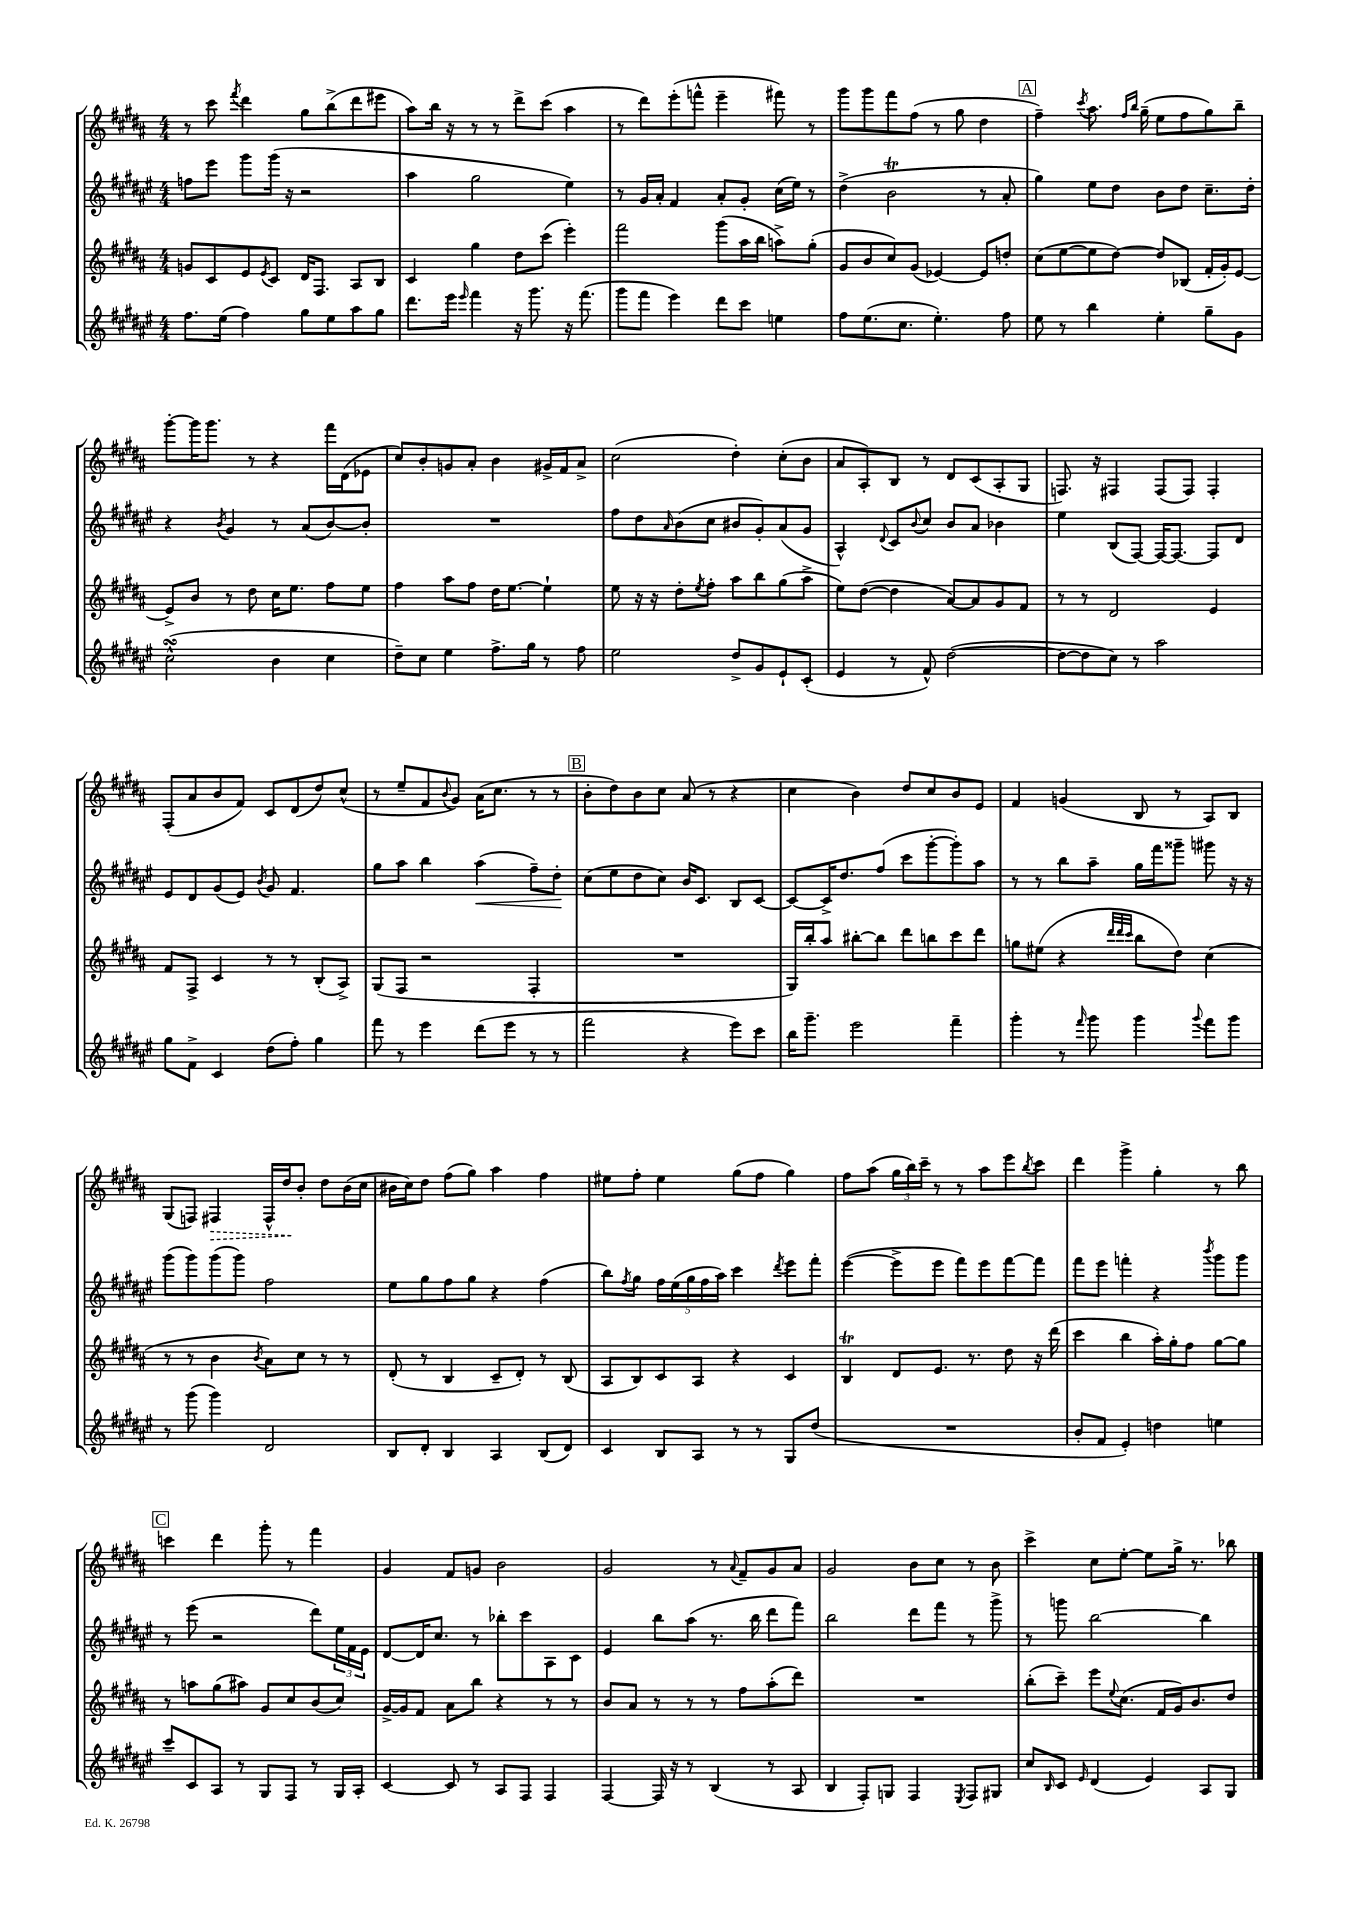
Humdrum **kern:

**kern	**kern	**kern	**dynam	**kern	**dynam
*part4	*part3	*part2	*part2	*part1	*part1
*staff4	*staff3	*staff2	*staff2	*staff1	*staff1
*clefG2	*clefG2	*clefG2	*	*clefG2	*
*k[f#c#g#d#a#e#]	*k[f#c#g#d#a#]	*k[f#c#g#d#a#e#]	*	*k[f#c#g#d#a#]	*
*M4/4	*M4/4	*M4/4	*	*M4/4	*
=1	=1	=1	=1	=1	=1
8.ff#\L	8gn/L	8ffn\L	.	8r	.
.	8c#/	8eee#\J	.	8ccc#\	.
(16ee#\Jk	.	.	.	.	.
.	.	.	.	8qfff#/	.
4ff#\)	8e/	8ggg#\L	.	4ddd#\	.
.	8qe/	.	.	.	.
.	8c#/J	(16ggg#\Jk	.	.	.
.	.	16r	.	.	.
8gg#\L	16d#/KL	2r	.	8gg#\L	.
.	8.F#/J	.	.	.	.
8ee#\	.	.	.	(8bb^\	.
8aa#\	8A#/L	.	.	8ddd#\	.
8gg#\J	8B/J	.	.	8eee#X\J	.
=2	=2	=2	=2	=2	=2
8.ddd#\L	4c#/	4aa#\	.	8aa#\L)	.
.	.	.	.	16bb\Jk	.
16eee#\Jk	.	.	.	16r	.
16qqeee#/	.	.	.	.	.
4fff#\	4gg#\	2gg#\	.	8r	.
.	.	.	.	8r	.
16r	8dd#\L	.	.	8ddd#^\L	.
8.ggg#\	.	.	.	.	.
.	(8ccc#\J	.	.	(8ccc#\J	.
16r	4eee'\)	4ee#\)	.	4aa#\	.
(8.fff#\	.	.	.	.	.
=3	=3	=3	=3	=3	=3
8ggg#\L	2fff#\	8r	.	8r	.
8fff#\J	.	16g#/LL	.	8ddd#\L)	.
.	.	16a#'/JJ	.	.	.
4eee#\)	.	4f#/	.	(8eee'\	.
.	.	.	.	8fffn^^\J	.
8ddd#\L	(8ggg#\L	8a#'/L	.	4eee~\	.
8ccc#\J	16aa#\L	8g#'/J	.	.	.
.	16bb\JJ	.	.	.	.
4een\	8aan^\L)	(16cc#\LL	.	8fff#X\)	.
.	.	16ee#\JJ)	.	.	.
.	(8gg#'\J	8r	.	8r	.
=4	=4	=4	=4	=4	=4
8ff#\L	8g#/L	(4dd#^\	.	8ggg#\L	.
(8.ee#\	8b/	.	.	8ggg#\	.
.	8cc#/)	2bT\	.	8fff#\	.
8.cc#\J	.	.	.	.	.
.	(8g#/J	.	.	(8ff#\J	.
4.ee#'\)	[4e-X/)	.	.	8r	.
.	.	.	.	8gg#\	.
.	8e-/L]	8r	.	4dd#\	.
8ff#\	8ddn'/J	8a#'/	.	.	.
!!LO:REH:place=s1:t=A
=5	=5	=5	=5	=5	=5
8ee#\	(8cc#\L	4gg#\)	.	4ff#~\)	.
8r	[8ee\	.	.	.	.
.	.	.	.	8qccc#/	.
4bb\	8ee\]	8ee#\L	.	8.aa#\	.
.	[8dd#\J)	8dd#\J	.	.	.
.	.	.	.	16qqff#/LL	.
.	.	.	.	16qqbb/JJ	.
.	.	.	.	(16gg#~\	.
4ee#'\	8dd#/L]	8b\L	.	8ee\L	.
.	(8B-X/J	8dd#\J	.	8ff#\	.
8gg#~\L	16f#'/LL	8.cc#~\L	.	8gg#\)	.
.	16g#'/J)	.	.	.	.
8g#\J	[8e/J	.	.	8bb~\J	.
.	.	16dd#'\Jk	.	.	.
!!LO:LB:g=z
=6	=6	=6	=6	=6	=6
(2cc#sSSS^^\	8e^/L]	4r	.	[8ggg#'\L	.
.	8b/J	.	.	16ggg#\K]	.
.	.	.	.	8.ggg#\J	.
.	.	8qb/	.	.	.
.	8r	4g#/	.	.	.
.	8dd#\	.	.	8r	.
4b\	16cc#\KL	8r	.	4r	.
.	8.ee\J	.	.	.	.
.	.	(8a#/L	.	.	.
4cc#\	8ff#\L	[8b/)	.	16fff#\LL	.
.	.	.	.	(16d#\J	.
.	8ee\J	8b'/J]	.	8e-X\J	.
=7	=7	=7	=7	=7	=7
8dd#~\L)	4ff#\	1r	.	8cc#/L)	.
8cc#\J	.	.	.	8b'/	.
4ee#\	8aa#\L	.	.	8gn/	.
.	8ff#\J	.	.	8a#'/J	.
8.ff#^\L	16dd#\KL	.	.	4b\	.
.	[8.ee\J	.	.	.	.
16gg#\Jk	.	.	.	.	.
8r	4ee`\]	.	.	16g#X^/LL	.
.	.	.	.	16f#/J	.
8ff#\	.	.	.	8a#^/J	.
=8	=8	=8	=8	=8	=8
2ee#\	8ee\	8ff#\L	.	(2cc#\	.
.	16r	8dd#\	.	.	.
.	16r	.	.	.	.
.	.	16qqa#/	.	.	.
.	8dd#'\L	(8b\	.	.	.
.	8qee/	.	.	.	.
.	8ff#'\J	8cc#\J	.	.	.
8dd#^/L	8aa#\L	8b#X/L	.	4dd#'\)	.
8g#/	8bb\	8g#'/)	.	.	.
8e#`/	(8gg#\	(8a#/	.	(8cc#'\L	.
(8c#'/J	8aa#^\J	8g#/J	.	8b\J	.
=9	=9	=9	=9	=9	=9
4e#/	8ee\L)	4A#^^/)	.	8a#/L	.
.	([8dd#\J	.	.	8A#'/)	.
.	.	8qqd#/	.	.	.
8r	4dd#\]	8c#/L	.	8B/J	.
.	.	8qqb/	.	.	.
8f#^^/)	.	8cc#/J	.	8r	.
([2dd#\	[8a#/L)	8b/L	.	8d#/L	.
.	8a#/]	8a#/J	.	(8c#/	.
.	8g#/	4b-X\	.	8A#'/	.
.	8f#/J	.	.	8G#/J	.
=10	=10	=10	=10	=10	=10
8dd#\L_	8r	4ee#\	.	8.Fn/)	.
8dd#\]	8r	.	.	.	.
.	.	.	.	16r	.
8cc#\J)	2d#/	(8B/L	.	4F#X/	.
8r	.	[8F#/J)	.	.	.
2aa#\	.	16F#/KL_	.	(8F#/L	.
.	.	8.F#/J_	.	.	.
.	.	.	.	8F#/J)	.
.	4e/	8F#/L]	.	4F#'/	.
.	.	8d#/J	.	.	.
!!LO:LB:g=z
=11	=11	=11	=11	=11	=11
8gg#\L	8f#/L	8e#/L	.	(8F#'/L	.
8f#^\J	8F#^/J	8d#/	.	8a#/	.
4c#/	4c#/	(8g#/	.	8b/	.
.	.	8e#/J)	.	8f#/J)	.
.	.	8qb/	.	.	.
(8dd#\L	8r	8g#/	.	8c#/L	.
8ff#'\J)	8r	4.f#/	.	(8d#/	.
4gg#\	(8B'/L	.	.	8dd#/)	.
.	8A#^/J)	.	.	(8cc#^^/J	.
=12	=12	=12	=12	=12	=12
8fff#\	(8G#/L	8gg#\L	.	8r	.
8r	8F#/J	8aa#\J	.	8ee~/L	.
4eee#\	2r	4bb\	.	8f#/	.
.	.	.	.	8qqb/	.
.	.	.	.	8g#/J)	.
!	!	!	!LO:HP:b	!	!
(8ddd#\L	.	(4aa#\	<	(16a#\KL	.
.	.	.	.	8.cc#\J	.
8eee#\J	.	.	.	.	.
8r	4F#'/	8ff#~\L)	.	8r	.
8r	.	8dd#'\J	.	8r	.
.	.	.	[	.	.
!!LO:REH:place=s1:t=B
=13	=13	=13	=13	=13	=13
2fff#\	1r	(8cc#\L	.	8b'\L	.
.	.	8ee#\	.	8dd#\)	.
.	.	8dd#\	.	8b\	.
.	.	8cc#\J)	.	8cc#\J	.
4r	.	16b/KL	.	(8a#/	.
.	.	8.c#/J	.	.	.
.	.	.	.	8r	.
8eee#\L)	.	8B/L	.	4r	.
8ccc#\J	.	[8c#/J	.	.	.
=14	=14	=14	=14	=14	=14
16bb\KL	16G#/LL)	8c#/L_	.	4cc#\	.
8.ggg#~\J	16bb'/J	.	.	.	.
.	8aa#/J	16c#^/K]	.	.	.
.	.	8.dd#/	.	.	.
2eee#\	[8bb#X'\L	.	.	4b\)	.
.	8bb#\J]	(8ff#/J	.	.	.
.	8ddd#\L	8ccc#\L	.	8dd#/L	.
.	8bbn\	[8ggg#'\	.	8cc#/	.
4fff#~\	8ccc#\	8ggg#'\])	.	8b/	.
.	8ddd#\J	8aa#\J	.	8e/J	.
=15	=15	=15	=15	=15	=15
4ggg#'\	8ggn\L	8r	.	4f#/	.
.	(8ee#X\J	8r	.	.	.
8r	4r	8bb\L	.	(4gn/	.
16qqfff#/	.	.	.	.	.
8ggg#\	.	8aa#~\J	.	.	.
.	32qqddd#/LLL	.	.	.	.
.	32qqddd#/	.	.	.	.
.	32qqccc#/JJJ	.	.	.	.
4ggg#\	8bb\L	16gg#\LL	.	8B/	.
.	.	16fff#\J	.	.	.
.	8dd#\J)	8ggg##X~\J	.	8r	.
8qqggg#/	.	.	.	.	.
8fff#\L	(4cc#\	8ggg#X\	.	8A#/L)	.
8ggg#\J	.	16r	.	8B/J	.
.	.	16r	.	.	.
!!LO:LB:g=z
=16	=16	=16	=16	=16	=16
8r	8r	(8ggg#\L	.	(8G#/L	.
(8ggg#\	8r	8ggg#\)	.	8Fn/J)	.
!	!	!	!	!	!LO:HP:b
4ggg#\)	4b\	(8ggg#\	.	4F#X/	>
.	.	8ggg#\J)	.	.	.
.	8qb/	.	.	.	.
2d#/	8a#\L)	2ff#\	.	16F#^^/LL	.
.	.	.	.	16dd#/J	.
.	8cc#\J	.	.	8b'/J	]
.	8r	.	.	8dd#\L	.
.	8r	.	.	(16b\L	.
.	.	.	.	16cc#\JJ	.
=17	=17	=17	=17	=17	=17
8B/L	(8d#'/	8ee#\L	.	16b#X\LL	.
.	.	.	.	16cc#\J)	.
8d#'/J	8r	8gg#\	.	8dd#\J	.
4B/	4B/	8ff#\	.	(8ff#\L	.
.	.	8gg#\J	.	8gg#\J)	.
4A#/	8c#~/L	4r	.	4aa#\	.
.	8d#'/J)	.	.	.	.
(8B/L	8r	(4ff#\	.	4ff#\	.
8d#/J)	(8B/	.	.	.	.
=18	=18	=18	=18	=18	=18
4c#/	8A#/L	8bb\L)	.	8ee#X\L	.
.	.	8qff#/	.	.	.
.	8B/)	8gg#\J	.	8ff#'\J	.
8B/L	8c#/	20ff#\LL	.	4ee#\	.
.	.	(20ee#\	.	.	.
.	.	20gg#\	.	.	.
8A#/J	8A#/J	.	.	.	.
.	.	20ff#\	.	.	.
.	.	20aa#\JJ)	.	.	.
8r	4r	4ccc#\	.	(8gg#\L	.
8r	.	.	.	8ff#\J	.
.	.	8qddd#/	.	.	.
8G#/L	4c#/	8eee#\L	.	4gg#\)	.
(8dd#/J	.	8fff#'\J	.	.	.
=19	=19	=19	=19	=19	=19
1r	4BT/	([4eee#\	.	8ff#\L	.
.	.	.	.	(8aa#\J	.
.	8d#/L	8eee#^\L]	.	24gg#\LL	.
.	.	.	.	24bb\)	.
.	.	.	.	24ccc#~\JJ	.
.	8.e/J	8eee#\J	.	8r	.
.	.	8fff#\L)	.	8r	.
.	8.r	.	.	.	.
.	.	8eee#\	.	8aa#\L	.
.	8dd#\	[8fff#\	.	8eee\	.
.	.	.	.	8qbb/	.
.	16r	8fff#\J]	.	8ccc#\J	.
.	(16ddd#\	.	.	.	.
=20	=20	=20	=20	=20	=20
8b'/L	4ccc#\	8fff#\L	.	4ddd#\	.
8f#/J	.	8eee#\J	.	.	.
4e#'/)	4bb\	4fffn'\	.	4ggg#^\	.
4ddn\	16aa#'\LL)	4r	.	4gg#'\	.
.	16gg#'\J	.	.	.	.
.	8ff#\J	.	.	.	.
.	.	8qbbb/	.	.	.
4een\	[8gg#\L	8ggg#\L	.	8r	.
.	8gg#\J]	8ggg#\J	.	8bb\	.
!!LO:LB:g=z
!!LO:REH:place=s1:t=C
=21	=21	=21	=21	=21	=21
8ccc#~/L	8r	8r	.	4cccn\	.
8c#/	8aan\L	(8eee#\	.	.	.
8A#/J	(8gg#\	2r	.	4ddd#\	.
8r	8aa#X\J)	.	.	.	.
8G#/L	8g#/L	.	.	8ggg#'\	.
8F#/J	8cc#/	.	.	8r	.
8r	(8b/	8ddd#\L)	.	4fff#\	.
16G#/LL	8cc#/J)	24ee#\L	.	.	.
.	.	24f#\	.	.	.
16A#'/JJ	.	.	.	.	.
.	.	24e#\JJ	.	.	.
=22	=22	=22	=22	=22	=22
[4c#/	[16g#^/LL	[8d#/L	.	4g#/	.
.	16g#/J]	.	.	.	.
.	8f#/J	16d#/K]	.	.	.
.	.	8.cc#/J	.	.	.
8c#/]	8a#\L	.	.	8f#/L	.
8r	8bb\J	8r	.	8gn/J	.
8A#/L	4r	8bb-X'\L	.	2b\	.
8F#/J	.	8ccc#\	.	.	.
4F#/	8r	8A#\	.	.	.
.	8r	8c#\J	.	.	.
=23	=23	=23	=23	=23	=23
[4F#/	8b/L	4e#/	.	2g#/	.
.	8a#/J	.	.	.	.
16F#/]	8r	8bb\L	.	.	.
16r	.	.	.	.	.
8r	8r	(8aa#\J	.	.	.
(4B/	8r	8.r	.	8r	.
.	.	.	.	8qqa#/	.
.	8ff#\L	.	.	8f#~/L	.
.	.	16bb\	.	.	.
8r	(8aa#'\	8ddd#\L	.	8g#/	.
8A#/	8ddd#\J)	8fff#\J)	.	8a#/J	.
=24	=24	=24	=24	=24	=24
4B/	1r	2bb\	.	2g#/	.
8F#'/L)	.	.	.	.	.
8Gn/J	.	.	.	.	.
4F#/	.	8ddd#\L	.	8b\L	.
.	.	8fff#\J	.	8cc#\J	.
8qE#/	.	.	.	.	.
8F#/L	.	8r	.	8r	.
8G#X/J	.	8ggg#^\	.	8b\	.
=25	=25	=25	=25	=25	=25
8cc#/L	(8bb'\L	8r	.	4ccc#^\	.
16qqB/	.	.	.	.	.
8c#/J	8ccc#~\J)	8gggn\	.	.	.
16qqe#/	.	.	.	.	.
(4d#/	8eee\L	[2bb\	.	8cc#\L	.
.	8qqee/	.	.	.	.
.	(8.cc#\J	.	.	[8ee'\J	.
4e#/)	.	.	.	8ee\L]	.
.	16f#/LL	.	.	.	.
.	16g#/J)	.	.	16gg#^\Jk	.
.	8.b/	.	.	8.r	.
8A#/L	.	4bb\]	.	.	.
8G#/J	8dd#/J	.	.	8bb-X\	.
==	==	==	==	==	==
*-	*-	*-	*-	*-	*-
